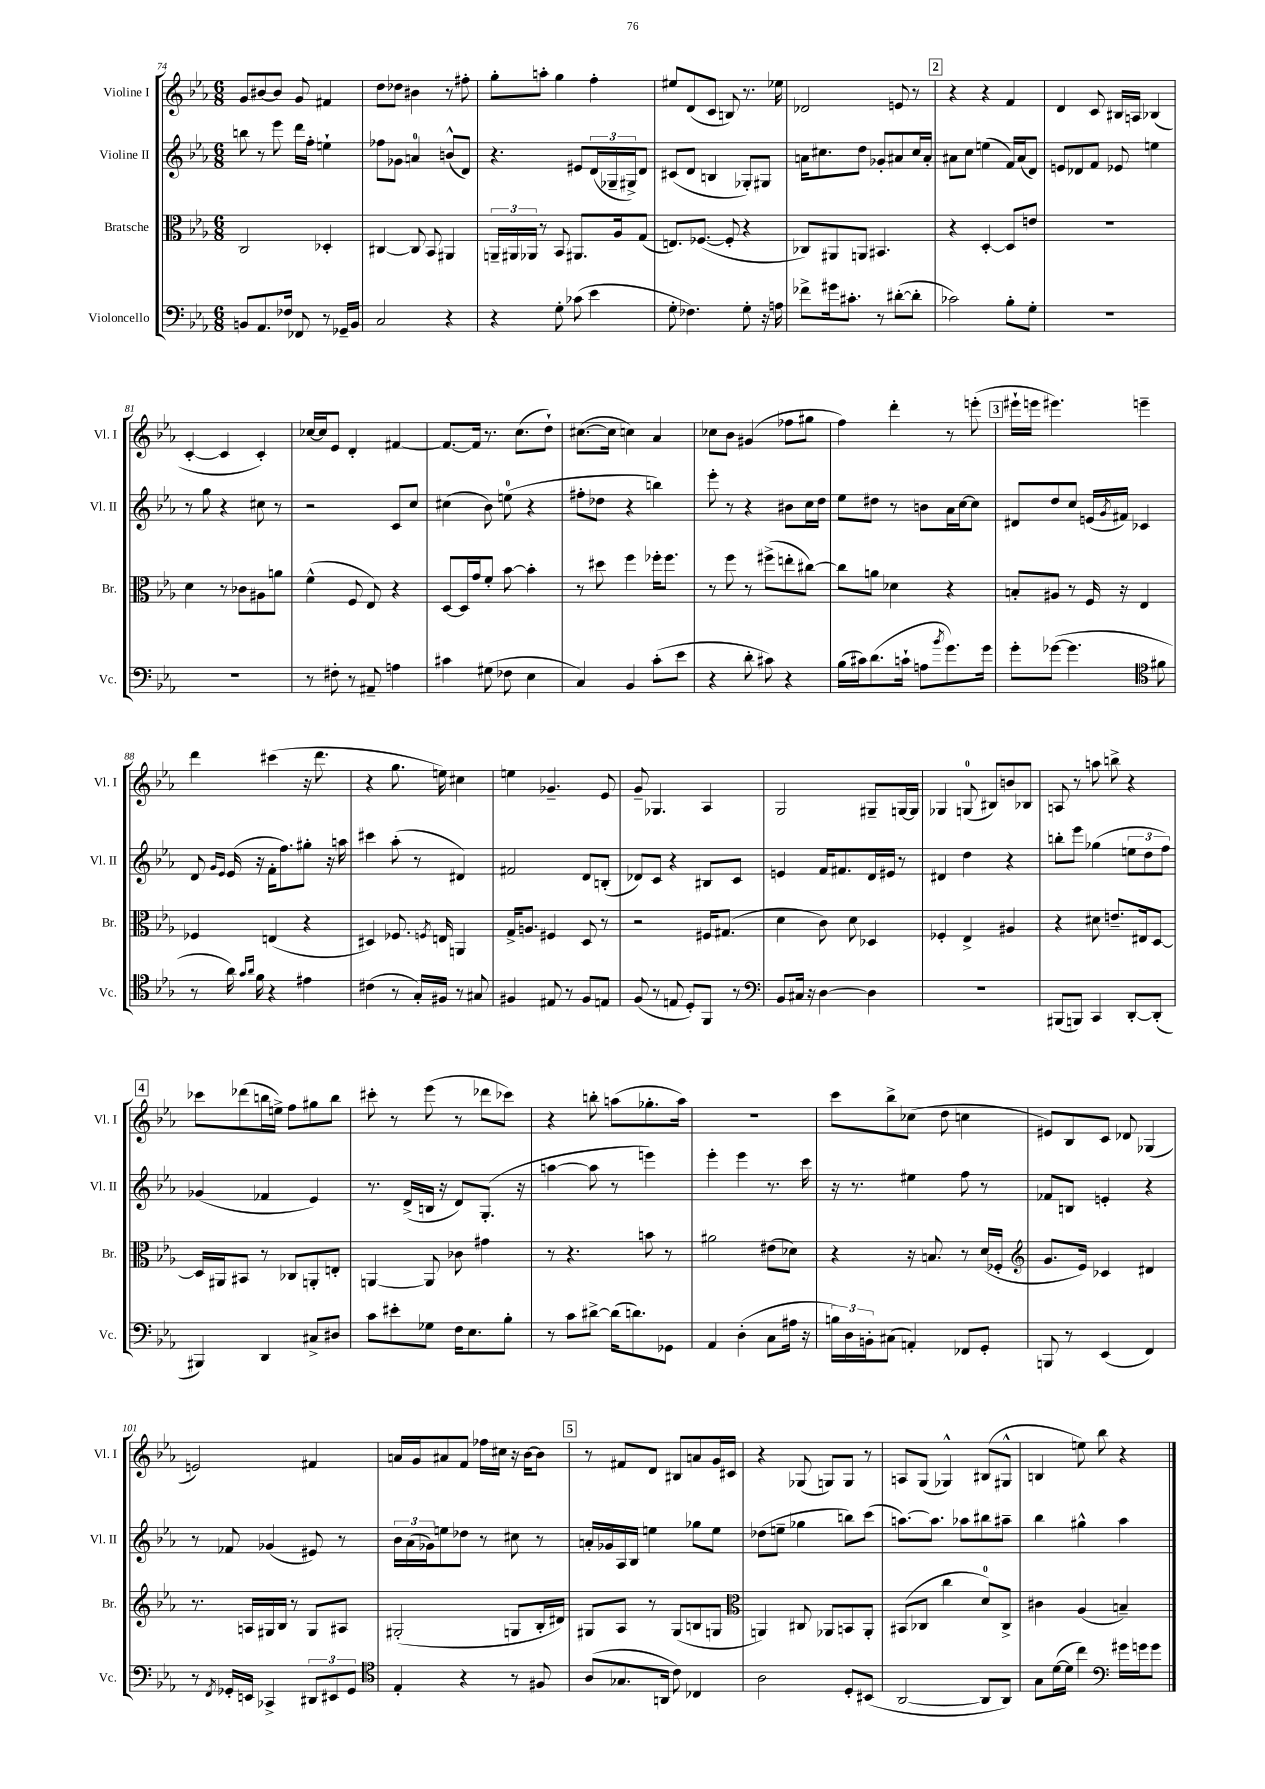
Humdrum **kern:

**kern	**kern	**kern	**kern
*staff4	*staff3	*staff2	*staff1
*clefF4	*clefC3	*clefG2	*clefG2
*k[b-e-a-]	*k[b-e-a-]	*k[b-e-a-]	*k[b-e-a-]
*M6/8	*M6/8	*M6/8	*M6/8
8BB/L	2C/	8bb\	8g/L
8.AA-/	.	8r	[8b#/
.	.	8eee-\	8b#/]J
16F-/Jk	.	.	.
8FF-/	.	16ddd\LL	8g/
.	.	16ff'\JJ	.
8r	4D-'/	4ee`\	4f#/
16GG-~/LL	.	.	.
16BB/JJ	.	.	.
=	=	=	=
2C/	[4C#/	8ff-\L	8dd\L
.	.	8g-\J	8dd-\J
.	8C#/]	4a/	4b#\
.	8BB-/	.	.
4r	4AA#/	(8b^^/L	8r
.	.	8d/J)	8ff#'\
=	=	=	=
4r	24AA~/LL	4.r	8gg'\L
.	24AA#/	.	.
.	24AA-/JJ	.	.
.	8r	.	8aa'\J
8G'\	8BB-/	.	4gg\
(8c-\	8.AA#/L	8e#/L	.
4e-\	.	(24d/L	4ff'\
.	.	24G-~/	.
.	16A-/k	.	.
.	.	24G#^/J)	.
.	(8G/J	8d/J	.
=	=	=	=
8G'\	8.E/L)	(8c#/L	8ee#/L
4.F-\)	.	8d/J	(8d/
.	([8.F-/J	.	.
.	.	4B/	8c/J
.	8F-'/]	.	8B/)
8G'\	4r	8G-'/L)	8.r
16r	.	8G#/J	.
16A\	.	.	16ee-\
=	=	=	=
8f-^\L	8C-/L)	16a\LK	2d-/
.	.	8.cc#\	.
16g#\k	8AA#/	.	.
8.c#'\J	.	.	.
.	8AA/J	8dd\J	.
8r	4.BB#/	8g-'/L	.
([8d#'\L	.	8a#/	8e/
8d#'\]J	.	16cc#/L	8r
.	.	16a#'/JJ	.
=	=	=	=
2c-\)	4r	8a#\L	4r
.	.	8cc\J	.
.	[4D'/	(4ee\	4r
8B-'\L	8D/]L	16f/LL)	4f/
.	.	(16a#/J	.
8G'\J	8e/J	8d/J)	.
=	=	=	=
2.r	2.r	8e/L	4d/
.	.	8d-/	.
.	.	8f/J	8c/
.	.	8e-/	16B#/LL
.	.	.	16A/JJ
.	.	4ee\	(4B-/
=	=	=	=
2.r	4d\	8r	[4c'/
.	.	8gg\	.
.	8r	4r	4c/]
.	8c-\L	.	.
.	8A#\	8cc#\	4c'/)
.	8a\J	8r	.
=	=	=	=
8r	(4f^^\	2r	[16cc-/LL
.	.	.	16cc-/]J
8F#'\	.	.	8e-/J
8r	8F/	.	4d'/
8AA#~/	8E-/)	.	.
4A\	4r	8c/L	[4f#/
.	.	8cc/J	.
=	=	=	=
4c#\	[8D/L	(4cc#\	8.f#/_L
.	16D/]L	.	.
.	16g/J	.	16f#/]Jk
(8G#\	8f'/J	8b-\)	8.r
8F-\	[8b-\	(8ee\	.
.	.	.	(8.cc\L
4E-\	4b-'\]	4r	.
.	.	.	8dd`\J)
=	=	=	=
4C/)	8r	8ff#'\L	([8.cc#\L
.	8dd#\	8dd-\J	.
.	.	.	16cc#\]Jk
4BB-/	4ff\	4r	4cc\)
(8c'\L	16ff-'\LK	4bb\)	4a-/
.	8.ff-\J	.	.
8e-\J	.	.	.
=	=	=	=
4r	8r	8eee-'\	8cc-\L
.	8ff\	8r	8b-\J
8d'\	8r	4r	(4g#/
8c#\)	(8ff#^\L	.	.
4r	8ee'\	8b#\L	8ff-\L
.	[8cc#\J)	16cc\L	8gg#\J
.	.	16dd\JJ	.
=	=	=	=
(16B-\LL	8cc#\]L	8ee-\L	4ff\)
16c#\J)	.	.	.
(8.d\	8a\J	8dd#\J	.
.	4d-\	8r	4ddd'\
16c`\Jk	.	.	.
8A\L	.	8b\L	.
8qb-/	.	.	.
8.g\)	4r	16a-\L	8r
.	.	[16cc\J	.
.	.	8cc\]J	(8eee'\
16g\Jk	.	.	.
=	=	=	=
8g'\L	8B'/L	8d#/L	16eee#`\LL
.	.	.	16eee\JJ
([8g-\J	8A#/J	8dd/	4.eee#\)
4.g-\]	8r	8cc/J	.
.	16F/	(16e/LL	.
.	.	8qg/	.
.	16r	16f#/JJ)	.
.	4E-/	4c-/	4eee~\
*clefC4	*	*	*
8f#\	.	.	.
=	=	=	=
8r	4F-/	8d/	4ddd\
.	.	16qqg/LL	.
.	.	16qqe-/JJ	.
16a-\)	.	(16e-/	.
16qqg/LL	.	.	.
16qqa-/JJ	.	.	.
16f\	.	16r	.
4r	(4E/	16f'\LK	(4ccc#\
.	.	8.ff\)	.
4e#\	4r	8gg#'\J	16r
.	.	.	8.ddd\
.	.	16r	.
.	.	16aa\	.
=	=	=	=
(4c#\	4D#/)	4ccc#\	4r
8r	8.F-/	(8aa-'\	8.gg\
16G'/LL)	.	8r	.
.	8qF/	.	.
16F#/JJ	16E/	.	16ee\)
8r	4AA/	4d#/)	4cc#\
8G#/	.	.	.
=	=	=	=
4F#/	16G^/LK	2f#/	4ee\
.	8.A/J	.	.
8E#/	4F#/	.	4.g-~/
8r	.	.	.
8F#/L	8D/	8d/L	.
8E/J	8r	(8B'/J	8e-/
=	=	=	=
(8F/	2r	8d-/L)	8g~/
8r	.	8c/J	4.G-/
8E/	.	4r	.
8D'/L)	.	.	.
8FF/J	16F#/LK	8B#/L	4A-/
.	(8.G#/J	.	.
8r	.	8c/J	.
=	=	=	=
*clefF4	*	*	*
8BB-/L	4d\	4e/	2G/
16C#/Jk	.	.	.
16r	.	.	.
[4D\	8c\)	16f/LK	.
.	.	8.f#/	.
.	8d\	.	.
4D\]	4D-/	16d/L	8G#~/L
.	.	16e#/JJ	.
.	.	8r	[16G/L
.	.	.	16G/]JJ
=	=	=	=
2.r	4F-'/	4d#/	4G-/
.	4E-^/	4dd\	(8G/
.	.	.	8B#/L)
.	4A#/	4r	8b/
.	.	.	8B-/J
=	=	=	=
(8BBB#/L	4r	8bb'\L	8A/
8BBB/J)	.	8eee-\J	8r
4CC/	8d#\	(4gg-\	8aa\
.	8.e~/L	.	8bb^\
[8DD'/L	.	12ee\L	4r
.	16E#/k	.	.
.	.	12dd\	.
(8DD'/]J	[8D/J	.	.
.	.	12ff\J)	.
=	=	=	=
4BBB#/)	16D/]LL	(4g-/	8ccc-\L
.	16AA#/J	.	.
.	8BB#/J	.	(8ddd-\
4DD/	8r	4f-/	16bb\L
.	.	.	16ee^\JJ)
.	8C-/L	.	8ff\L
8C#^/L	8AA'/	4e-/)	8gg#\
8D#/J	8E'/J	.	8bb\J
=	=	=	=
8c\L	[4AA/	8.r	8ccc#'\
8e#'\	.	.	8r
.	.	(16d^/LL	.
8G-\J	8AA/]	16B/JJ	(8eee-\
.	.	16r	.
16F\LK	8c-\	8d/L)	8r
8.E-\	.	.	.
.	4g#\	(8.G'/J	8ddd-\L
8B-'\J	.	.	8ccc-\J)
.	.	16r	.
=	=	=	=
8r	8r	[4aa\	4r
8c\L	4.r	.	.
[8d#^\J	.	8aa\]	8bb'\
(16d#\]LK	.	8r	(8aa\L
8.d\)	.	.	.
.	8b\	4eee\)	8.gg-'\
8GG-\J	8r	.	.
.	.	.	16aa\Jk)
=	=	=	=
4AA-/	2a#\	4eee-'\	2.r
(4D'\	.	4eee-\	.
8C\L	(8e#\L	8.r	.
16A#\Jk	8d-\J)	.	.
16r	.	16ccc\	.
=	=	=	=
24B\LL)	4r	16r	8ccc\L
24D\	.	.	.
.	.	8.r	.
24BB'\J	.	.	.
(8C#\J	.	.	8bb-^\
4AA'/)	16r	4ee#\	(8cc-\J
.	8.B/	.	.
.	.	.	8dd\
8FF-/L	8r	8ff\	4cc\
8GG'/J	(16d/LL	8r	.
.	16F-'/JJ	.	.
=	=	=	=
*	*clefG2	*	*
8BBB/	8.g/L	8f-/L	8e#/L)
8r	.	8B/J	8B-/
.	16e-/Jk)	.	.
(4EE-/	4c-/	4e'/	8c/J
.	.	.	8d-/
4FF/)	4d#/	4r	(4G-/
=	=	=	=
8r	8.r	8r	2e/)
8qFF/	.	.	.
16GG-'/LL	.	8f-/	.
16EE/JJ	16A/LL	.	.
4CC-^/	16G#/	(4g-/	.
.	16B-/JJ	.	.
.	8r	.	.
12DD#/L	8G#/L	8e#/)	4f#/
12EE#/	.	.	.
.	8A#/J	8r	.
12GG-/J	.	.	.
=	=	=	=
*clefC4	*	*	*
4E-'/	(2G#'/	24b-\LL	16a/LL
.	.	(24a-\	.
.	.	.	16g/J
.	.	24g-\J)	.
.	.	8ee\	8a#/
4r	.	8dd-\J	8f/J
.	.	8r	16ff-\LL
.	.	.	16cc#\JJ
8r	8G/L	8cc#\	16r
.	.	.	[16b-\LK
8F#/	16B-'/L	8r	8b-\]J
.	16d#/JJ)	.	.
=	=	=	=
(8A-/L	8G#/L	16a'/LL	8r
.	.	16g-/	.
8.G-/	8A-/J	16A-/	8f#/L
.	.	16B-/JJ	.
.	8r	4ee\	8d/J
16AA/Jk	.	.	.
8c\)	(8G#/L	.	8B#/L
4C-/	8B/	8gg-\L	8a/
.	8G/J	8ee\J	16g/L
.	.	.	16c#/JJ
=	=	=	=
*	*clefC3	*	*
2A-\	4AA/)	(8dd-\L	4r
.	.	8ee~\J	.
.	8C#/	4gg-\	(8G-/
.	8AA-/L	.	8G/L)
8D'/L	8BB/	8bb\L)	8G/J
(8BB#/J	8AA-'/J	(8ccc\J	8r
=	=	=	=
[2AA-/	(8BB#/L	[8.aa\L)	8A/L
.	8C-/J	.	(8G/J
.	.	8.aa\]J	.
.	4cc\	.	4G-^^/)
.	.	8aa-\L	.
8AA-/]L	8d/L)	8bb#\	(8B#/L
8AA-/J)	8C-^/J	8aa#~\J	8G#^^/J
=	=	=	=
8G\L	4c#\	4bb-\	4B/
([16d\L	.	.	.
16d\]JJ	.	.	.
4cc\)	(4A-/	4gg#^^\	8ee\)
.	.	.	8bb-\
*clefF4	*	*	*
16g#\LL	4B~/)	4aa-\	4r
16g\J	.	.	.
8g\J	.	.	.
==	==	==	==
*-	*-	*-	*-
